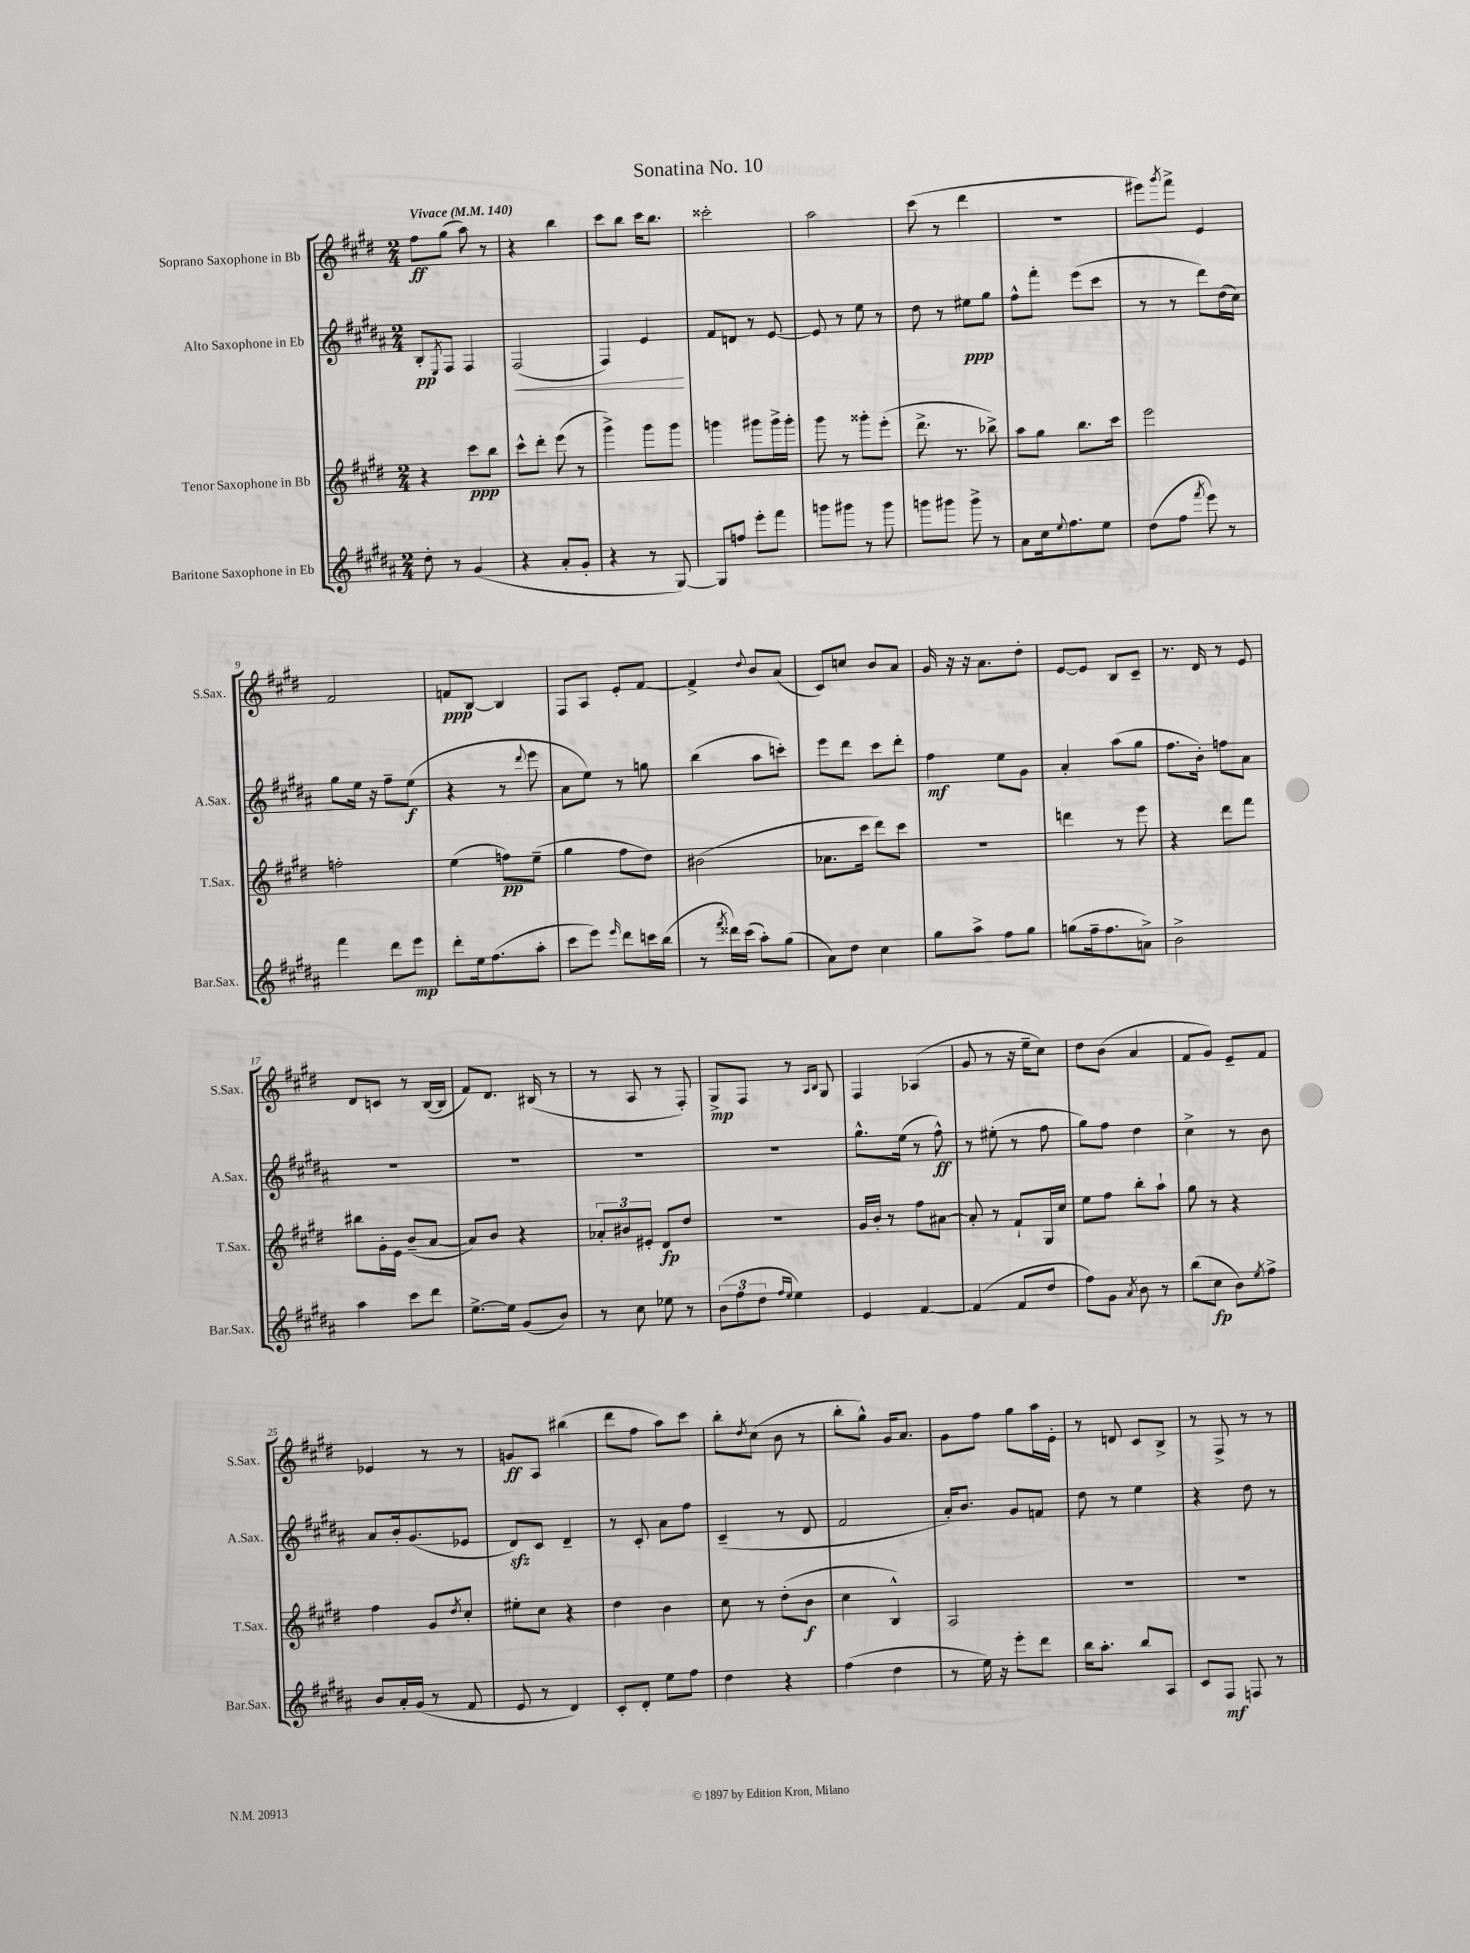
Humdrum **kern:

**kern	**kern	**kern	**kern
*staff4	*staff3	*staff2	*staff1
*clefG2	*clefG2	*clefG2	*clefG2
*k[f#c#g#d#a#]	*k[f#c#g#d#]	*k[f#c#g#d#a#]	*k[f#c#g#d#]
*M2/4	*M2/4	*M2/4	*M2/4
*MM140	*MM140	*MM140	*MM140
8dd#'	4r	8B'	8ff#
.	.	8qE	.
8r	.	8F#	(8gg#
(4g#	8ccc#	4F#	8aa)
.	8bb	.	8r
=	=	=	=
4r	8ccc#^^	(2F#	4r
.	8ddd#'	.	.
8a#'	(8eee	.	4bb
8g#'	8r	.	.
=	=	=	=
4r	4ggg#^)	4F#)	8ccc#
.	.	.	8bb
8r	8ggg#	4e	16ccc#
.	.	.	8.bb
[8G#)	8ggg#	.	.
=	=	=	=
8G#]	4ggg	8f#	2ccc##'
8ff	.	8d	.
8eee'	8ggg#	8r	.
8fff#	16ggg#^	[8e	.
.	16ggg#'	.	.
=	=	=	=
8ggg	8ggg#	8e]	2aa
8ggg#	8r	8r	.
8r	8ggg##'	8ee	.
8ggg#	(8eee'	8r	.
=	=	=	=
8ggg	8.ddd#^	8dd#	(8ccc#
8ggg#	.	8r	8r
.	8.r	.	.
8ggg#^	.	8ee#	4ddd#
8r	8bb-^)	8gg#	.
=	=	=	=
8a#	8aa	8ff#^^	2r
16cc#	8gg#	8fff#'	.
8qqee	.	.	.
8.ff#	.	.	.
.	8.bb	(8eee	.
8ee	.	8ccc#	.
.	16ccc#	.	.
=	=	=	=
(8dd#	2eee	8r	8eee#)
.	.	.	8qggg#
8ff#	.	8r	8fff#^
8qfff#	.	.	.
8eee)	.	8ddd#)	4e
8r	.	(16dd#	.
.	.	16cc#)	.
=	=	=	=
4fff#	2ff'	8gg#	2f#
.	.	16ee	.
.	.	16r	.
8ddd#	.	8ff#~	.
8eee	.	(8ee	.
=	=	=	=
8ddd#'	(4ee	4r	8f
16ee	.	.	[8B
(8.ff#	.	.	.
.	8ff)	8r	4B]
.	.	8qqddd#	.
8aa#'	(8ee~	8eee	.
=	=	=	=
8ccc#	4gg#	8a#	8F#
8eee)	.	8ee)	8A
16qqeee	.	.	.
8ddd#	8ff#	8r	8e'
16ccc	8dd#)	8gg	[8f#
(16bb	.	.	.
=	=	=	=
8r	(2b#	(4bb	4f#^]
8qfff#	.	.	.
16ddd##)	.	.	.
(16ccc#	.	.	.
.	.	.	8qqdd#
8aa#')	.	8aa#	8b
(8gg#	.	8ccc')	(8a
=	=	=	=
8a#)	8.a-	8eee	8c#)
8dd#	.	8ddd#	8cc
.	16ccc#	.	.
4cc#	8ddd#)	8ccc#	8b
.	8ccc#	8ddd#'	8a
=	=	=	=
8gg#	2r	4ff#	16g#
.	.	.	16r
8aa#^	.	.	16r
.	.	.	8.a
8ff#	.	8ee	.
8gg#	.	8g#	8dd#'
=	=	=	=
(8gg	4ddd	4a#'	[8e
16ff#~	.	.	8e]
8.ff#	.	.	.
.	8r	(8aa#	8B
8a^)	8eee	8gg#	8c#~
=	=	=	=
2b^	4r	8.ff#	8.r
.	.	16b')	16d#
.	8ddd#	8ff	8r
.	8fff#	8a#	8e
=	=	=	=
4aa#	8bb#	2r	8d#
.	16g#'	.	8c
.	16e	.	.
8ccc#	(8b~	.	8r
8ddd#	[8a	.	([16B
.	.	.	16B]
=	=	=	=
[8.ee^	8a])	2r	8f#)
.	8b	.	8.d#
16ee]	.	.	.
(8g#	4r	.	.
.	.	.	(16B#
8b)	.	.	8r
=	=	=	=
8r	12a-'	2r	8r
.	12b#	.	.
8cc#	.	.	8A
.	12e#'	.	.
8ee-	8d#	.	8r
8r	8dd#	.	8F#')
=	=	=	=
(12b	2r	2r	8G#^
12ff#	.	.	.
.	.	.	8F#
12dd#	.	.	.
16qqff#	.	.	.
16qqee	.	.	.
4ee)	.	.	8r
.	.	.	16qqA
.	.	.	16qqB
.	.	.	8G#
=	=	=	=
4e	16g#	8.gg#^^	4F#
.	16b'	.	.
.	8r	.	.
.	.	(16ee	.
[4f#	8ff#	8r	(4A-
.	[8a#	8ff#^^)	.
=	=	=	=
(4f#]	8a#']	8r	8g#
.	8r	(8ee#'	8r
8f#	8f#`	8r	16r
.	.	.	16ee~
8dd#	16G#	8ff#	8cc#)
.	16cc#	.	.
=	=	=	=
8ff#)	8ee	8gg#)	8dd#
8g#	8ff#	8ff#	(8b
8qa#	.	.	.
8b	8bb'	4dd#	4a
8r	8aa`	.	.
=	=	=	=
(8bb	8gg#	4cc#^	8f#
8cc#	8r	.	8g#)
8b)	4r	8r	8e~
8qee	.	.	.
8ff#^	.	8b	8f#
=	=	=	=
8b	4ff#	8a#	4e-
16a#'	.	16b'	.
(16g#	.	(8.g#	.
8r	8g#	.	8r
.	8qdd#	.	.
8f#	8cc#'	8e-	8r
=	=	=	=
8e	8ee#'	8d#)	8g
8r	8cc#	8c#	8A
4d#)	4r	4d#~	(4bb#
=	=	=	=
8c#'	4dd#	8r	8ddd#
8d#'	.	8c#'	8ff#
8ee	4b	8a#	8aa)
8ff#	.	8ff#	8ccc#
=	=	=	=
4dd#	8cc#	(4c#~	8bb'
.	.	.	8qdd#
.	8r	.	(8cc#
4r	(8dd#'	8r	8b
.	8b	8d#	8r
=	=	=	=
(4ff#	4cc#	2f#	8bb'
.	.	.	8gg#^^)
4dd#	4B^^)	.	16g#
.	.	.	8.a
=	=	=	=
8r	2A	16a#')	8g#
.	.	8.b	.
16ee)	.	.	8ff#
16r	.	.	.
8eee'	.	8g#	8gg#
8ddd#	.	8f	16aa
.	.	.	16e'
=	=	=	=
16bb	2r	8dd#	8r
8.aa#'	.	.	.
.	.	8r	8d
8bb	.	4ee	8c#
8A#	.	.	8B^
=	=	=	=
8c#	2r	4r	8r
8F#	.	.	8F#^
8F	.	8dd#	8r
8r	.	8r	8r
==	==	==	==
*-	*-	*-	*-
